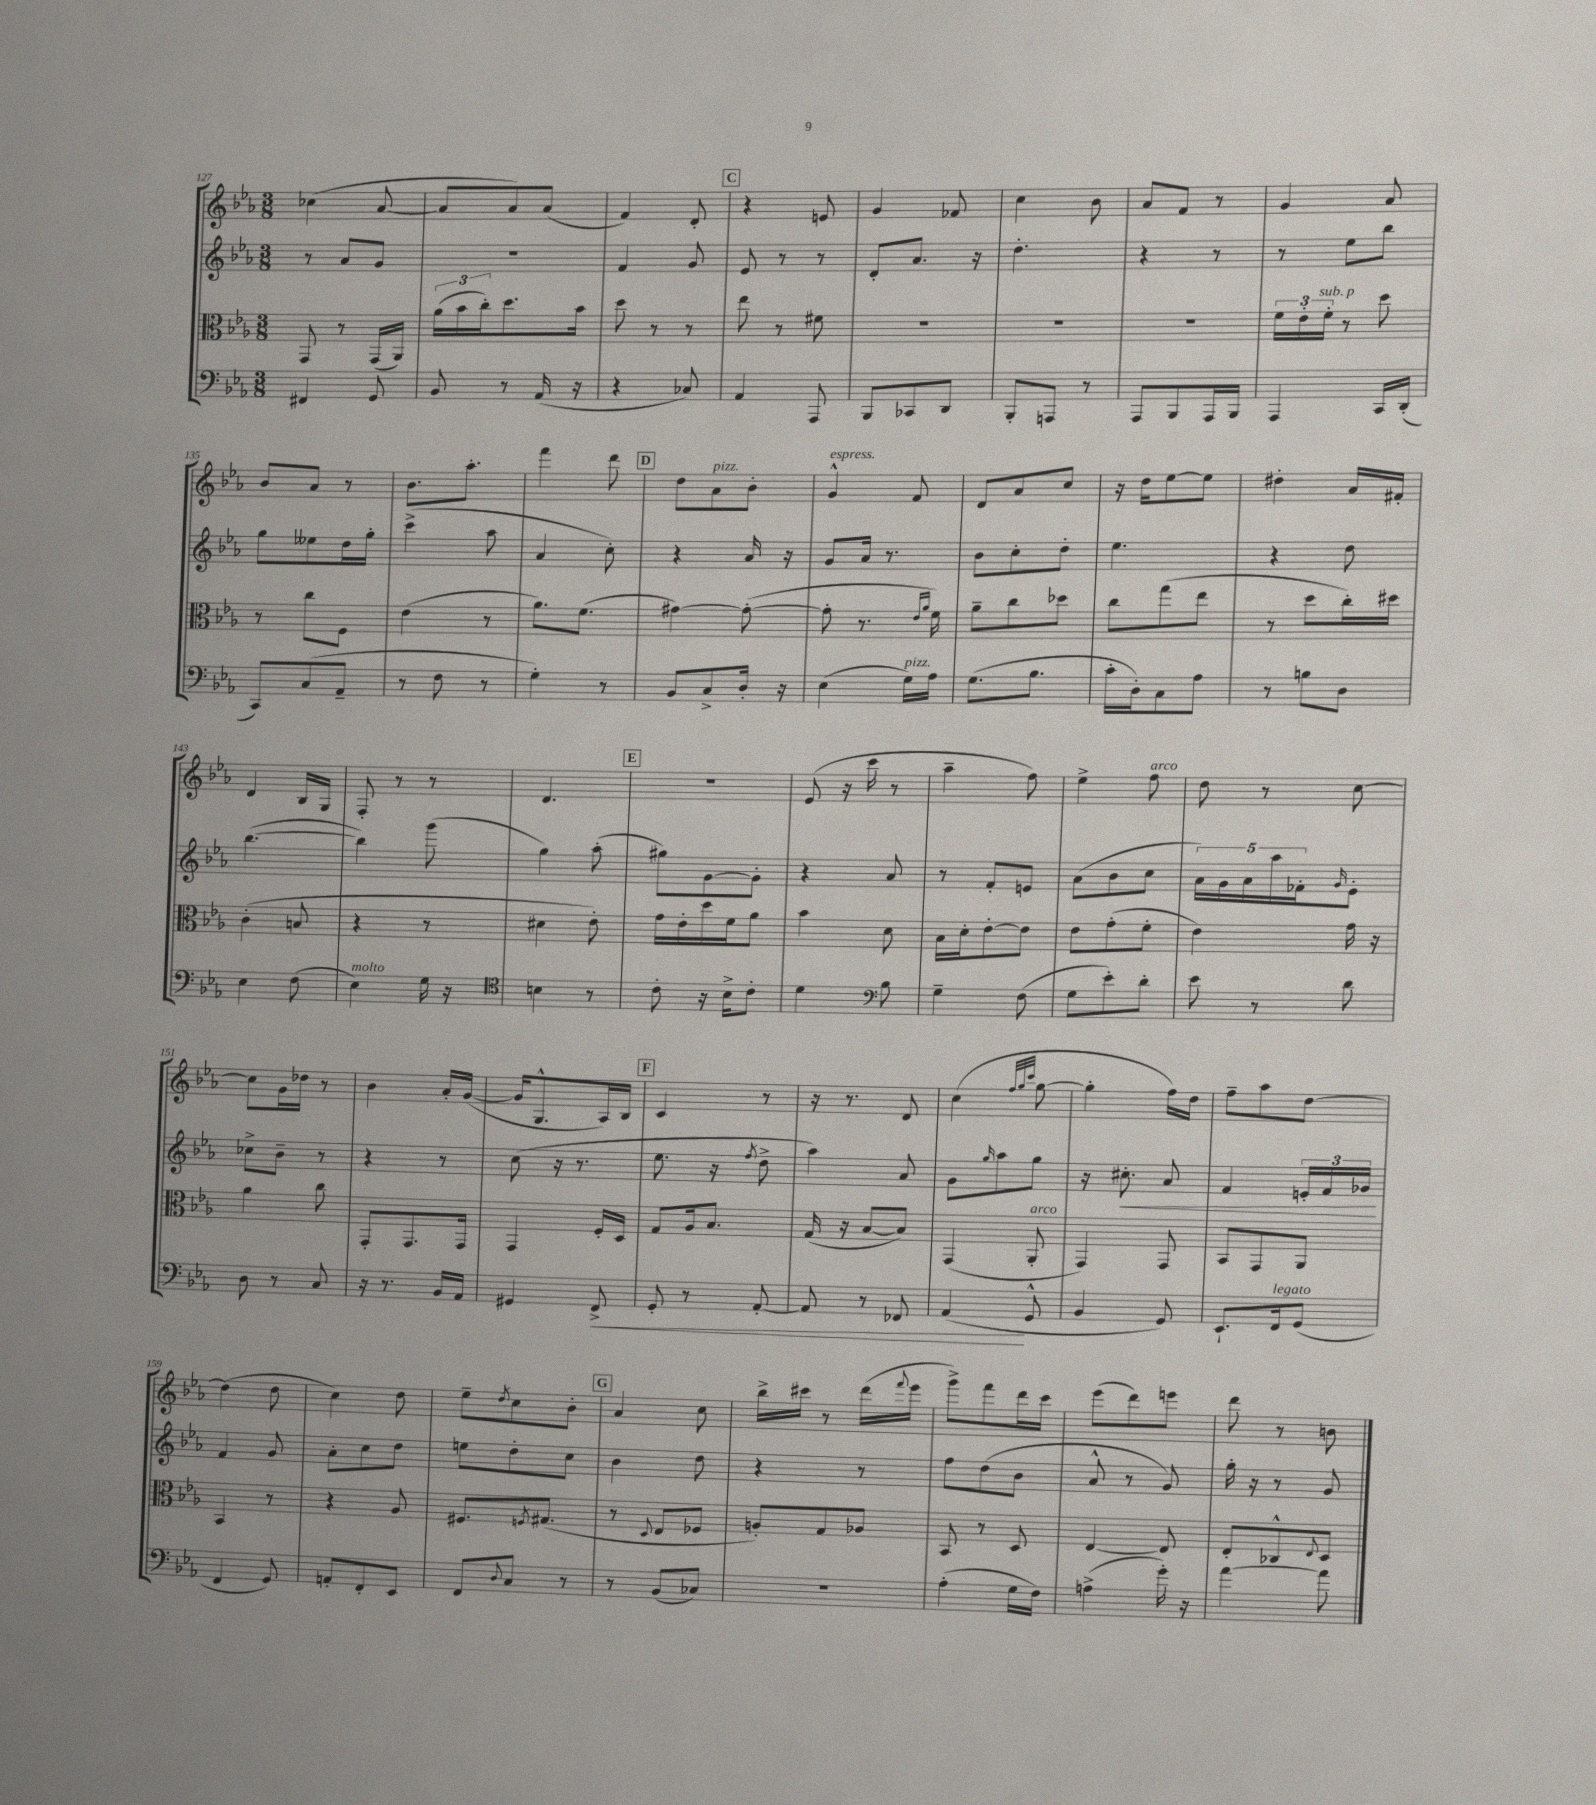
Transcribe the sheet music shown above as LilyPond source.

<<
\new StaffGroup <<
\new Staff = "s0" {
    \clef treble \key ees \major \numericTimeSignature \time 3/8
    ces''4( aes'8~ |
    aes'8 aes'8) aes'8( |
    f'4) d'8-. |
    \mark \markup { \box "C" } r4 e'8 |
    g'4 fes'8 |
    c''4 bes'8 |
    aes'8 f'8 r8 |
    g'4 aes'8 |
    bes'8 aes'8 r8 |
    bes'8. aes''8.-. |
    f'''4 d'''8 |
    \mark \markup { \box "D" } d''8 aes'8^\markup { \italic "pizz." } bes'8-. |
    g'4-^^\markup { \italic "espress." } f'8 |
    d'8 aes'8 c''8 |
    r16 d''16 ees''8~ ees''8 |
    dis''4-. aes'16 fis'16-. |
    d'4 bes16 g16 |
    f8-. r8 r8 |
    d'4. |
    \mark \markup { \box "E" } R4. |
    ees'8( r16 c'''16 r8 |
    aes''4-- f''8) |
    ees''4-> f''8^\markup { \italic "arco" } |
    d''8 r8 c''8~ |
    c''8 g'16 des''16 r8 |
    bes'4 aes'16-. g'16~( |
    g'16 g8.-^ aes16) bes16 |
    \mark \markup { \box "F" } c'4 r8 |
    r16 r8. d'8 |
    c''4( \grace { f''32 g''32 c'''32 } g''8~ |
    g''4-. f''16) d''16 |
    f''8-- aes''8 d''8~ |
    d''4( d''8 |
    c''4) d''8 |
    ees''8-- \acciaccatura { d''8 } c''8 bes'8-. |
    \mark \markup { \box "G" } aes'4 c''8 |
    bes''16-> cis'''16 r8 d'''16( \appoggiatura { f'''8 } ees'''16 |
    g'''8->) f'''8 d'''16 c'''16 |
    ees'''8( d'''8) e'''8 |
    d'''8 r8 b'8 \bar "|." |
}
\new Staff = "s1" {
    \clef treble \key ees \major \numericTimeSignature \time 3/8
    r8 aes'8 g'8 |
    R4. |
    f'4 g'8 |
    \mark \markup { \box "C" } ees'8 r8 r8 |
    d'8-. aes'8. r16 |
    d''4.-. |
    r4 r8 |
    r8 ees''8 bes''8 |
    g''8 eeses''8 d''16 g''16-. |
    c'''4->( aes''8 |
    aes'4 c''8-.) |
    \mark \markup { \box "D" } r4 aes'16 r16 |
    g'8 aes'16 r8. |
    bes'8 c''8-. d''8-. |
    ees''4. |
    r4 d''8 |
    bes''4.~( |
    bes''4) g'''8( |
    g''4) aes''8-.( |
    \mark \markup { \box "E" } gis''8) g'8~ g'8-. |
    r4 aes'8 |
    r8 f'8-. e'8 |
    aes'8( bes'8 c''8 |
    \tuplet 5/4 { aes'16) g'16 aes'16 aes''16 fes'16-. } \grace { g'16 } ees'8-. |
    ces''8-> bes'8-- r8 |
    r4 r8 |
    c''8( r16 r8. |
    \mark \markup { \box "F" } ees''8. r16 \acciaccatura { f''8 } d''8-> |
    aes''4) aes'8 |
    g'8 \grace { g''16 } aes''8 g''8 |
    r16 cis''8.-.\< aes'8 |
    f'4 \tuplet 3/2 { e'16-. f'16 ges'16\! } |
    f'4 g'8 |
    aes'8-. c''8 d''8 |
    e''8 d''8-. c''8 |
    \mark \markup { \box "G" } bes'4 d''8 |
    r4 r8 |
    f''8 d''8( bes'8 |
    aes'8-^ r8 g'8) |
    g''16-. r16 r8 g'8 \bar "|." |
}
\new Staff = "s2" {
    \clef alto \key ees \major \numericTimeSignature \time 3/8
    g,8 r8 g,16( aes,16) |
    \tuplet 3/2 { aes'16( bes'16 c''16-.) } d''8. bes'16 |
    d''8 r8 r8 |
    \mark \markup { \box "C" } ees''8 r8 fis'8 |
    R4. |
    R4. |
    R4. |
    \tuplet 3/2 { f'16 ees'16-. f'16-.^\markup { \italic "sub. p" } } r8 d''8 |
    r8 c''8 f8 |
    ees'4( r8 |
    aes'8.) f'8.( |
    \mark \markup { \box "D" } gis'4~) gis'8~-.( |
    gis'8-. r8. \grace { ees'16 aes'16 } f'16) |
    aes'8-- c''8 des''8 |
    c''8 g''8( ees''8 |
    r8 d''8 c''16-.) dis''16 |
    c'4-.( b8 |
    r4 r8 |
    dis'4 ees'8-.) |
    \mark \markup { \box "E" } g'16 ees'16-. d''16 f'16 aes'8 |
    bes'4 d'8 |
    bes16 d'16-. ees'8~-. ees'8 |
    ees'8 g'8-.( f'8-. |
    ees'4) g'16 r16 |
    aes'4 c''8 |
    g,8-. g,8. g,16 |
    g,4 f16-. d16 |
    \mark \markup { \box "F" } g8 aes16 bes8. |
    g16( r16 bes8~ bes8) |
    g,4( aes,8-.^\markup { \italic "arco" } |
    g,4) g,8 |
    bes,8 g,8 aes,8 |
    bes,4 r8 |
    r4 aes8 |
    fis8. \acciaccatura { f8 } gis8.( |
    \mark \markup { \box "G" } r8 \appoggiatura { d8 } ees8 fes8 |
    a8-.) g8 aes8 |
    bes,8 r8 d8 |
    ees4~ ees8 |
    ees8-. ces8-^ \appoggiatura { ees8 } d8 \bar "|." |
}
\new Staff = "s3" {
    \clef bass \key ees \major \numericTimeSignature \time 3/8
    fis,4 g,8 |
    bes,8 r8 aes,16( r16 |
    r4 ces8) |
    \mark \markup { \box "C" } aes,4 aes,,8 |
    bes,,8 ces,8 d,8 |
    bes,,8-. a,,8 r8 |
    aes,,8 bes,,8 aes,,16 bes,,16 |
    aes,,4 c,16 d,16-.( |
    c,8) c8( aes,8-- |
    r8 f8 r8 |
    g4-.) r8 |
    \mark \markup { \box "D" } bes,8 c8-> d16-. r16 |
    ees4( g16^\markup { \italic "pizz." }) aes16 |
    g8.( bes8. |
    c'16-. d16-.) c8 aes8 |
    r8 b8 d8 |
    ees4 f8( |
    ees4^\markup { \italic "molto" }) g16 r16 |
    \clef tenor b4 r8 |
    \mark \markup { \box "E" } c'8-. r16 bes16-> c'8-. |
    d'4 \clef bass bes8 |
    g4-- f8( |
    g8 ees'8-.) d'8-. |
    ees'8 r8 d'8 |
    d8 r8 c8 |
    r16 r8. bes,16 aes,16 |
    gis,4 f,8->\< |
    \mark \markup { \box "F" } g,8-. r8 aes,8~-. |
    aes,8 r8 fes,8 |
    aes,4\!( g,8-^ |
    bes,4 g,8) |
    ees,8.-! f,16^\markup { \italic "legato" } g,8( |
    f,4 g,8) |
    a,8-. f,8-. ees,8 |
    f,8 \appoggiatura { d8 } c8 r8 |
    \mark \markup { \box "G" } r8 bes,8( ces8) |
    r4. |
    aes4-.( g16 f16) |
    a4->( g'16-.) r16 |
    aes'4~ aes'8 \bar "|." |
}
>>
>>
\layout { \context { \Score currentBarNumber = #127 } }
